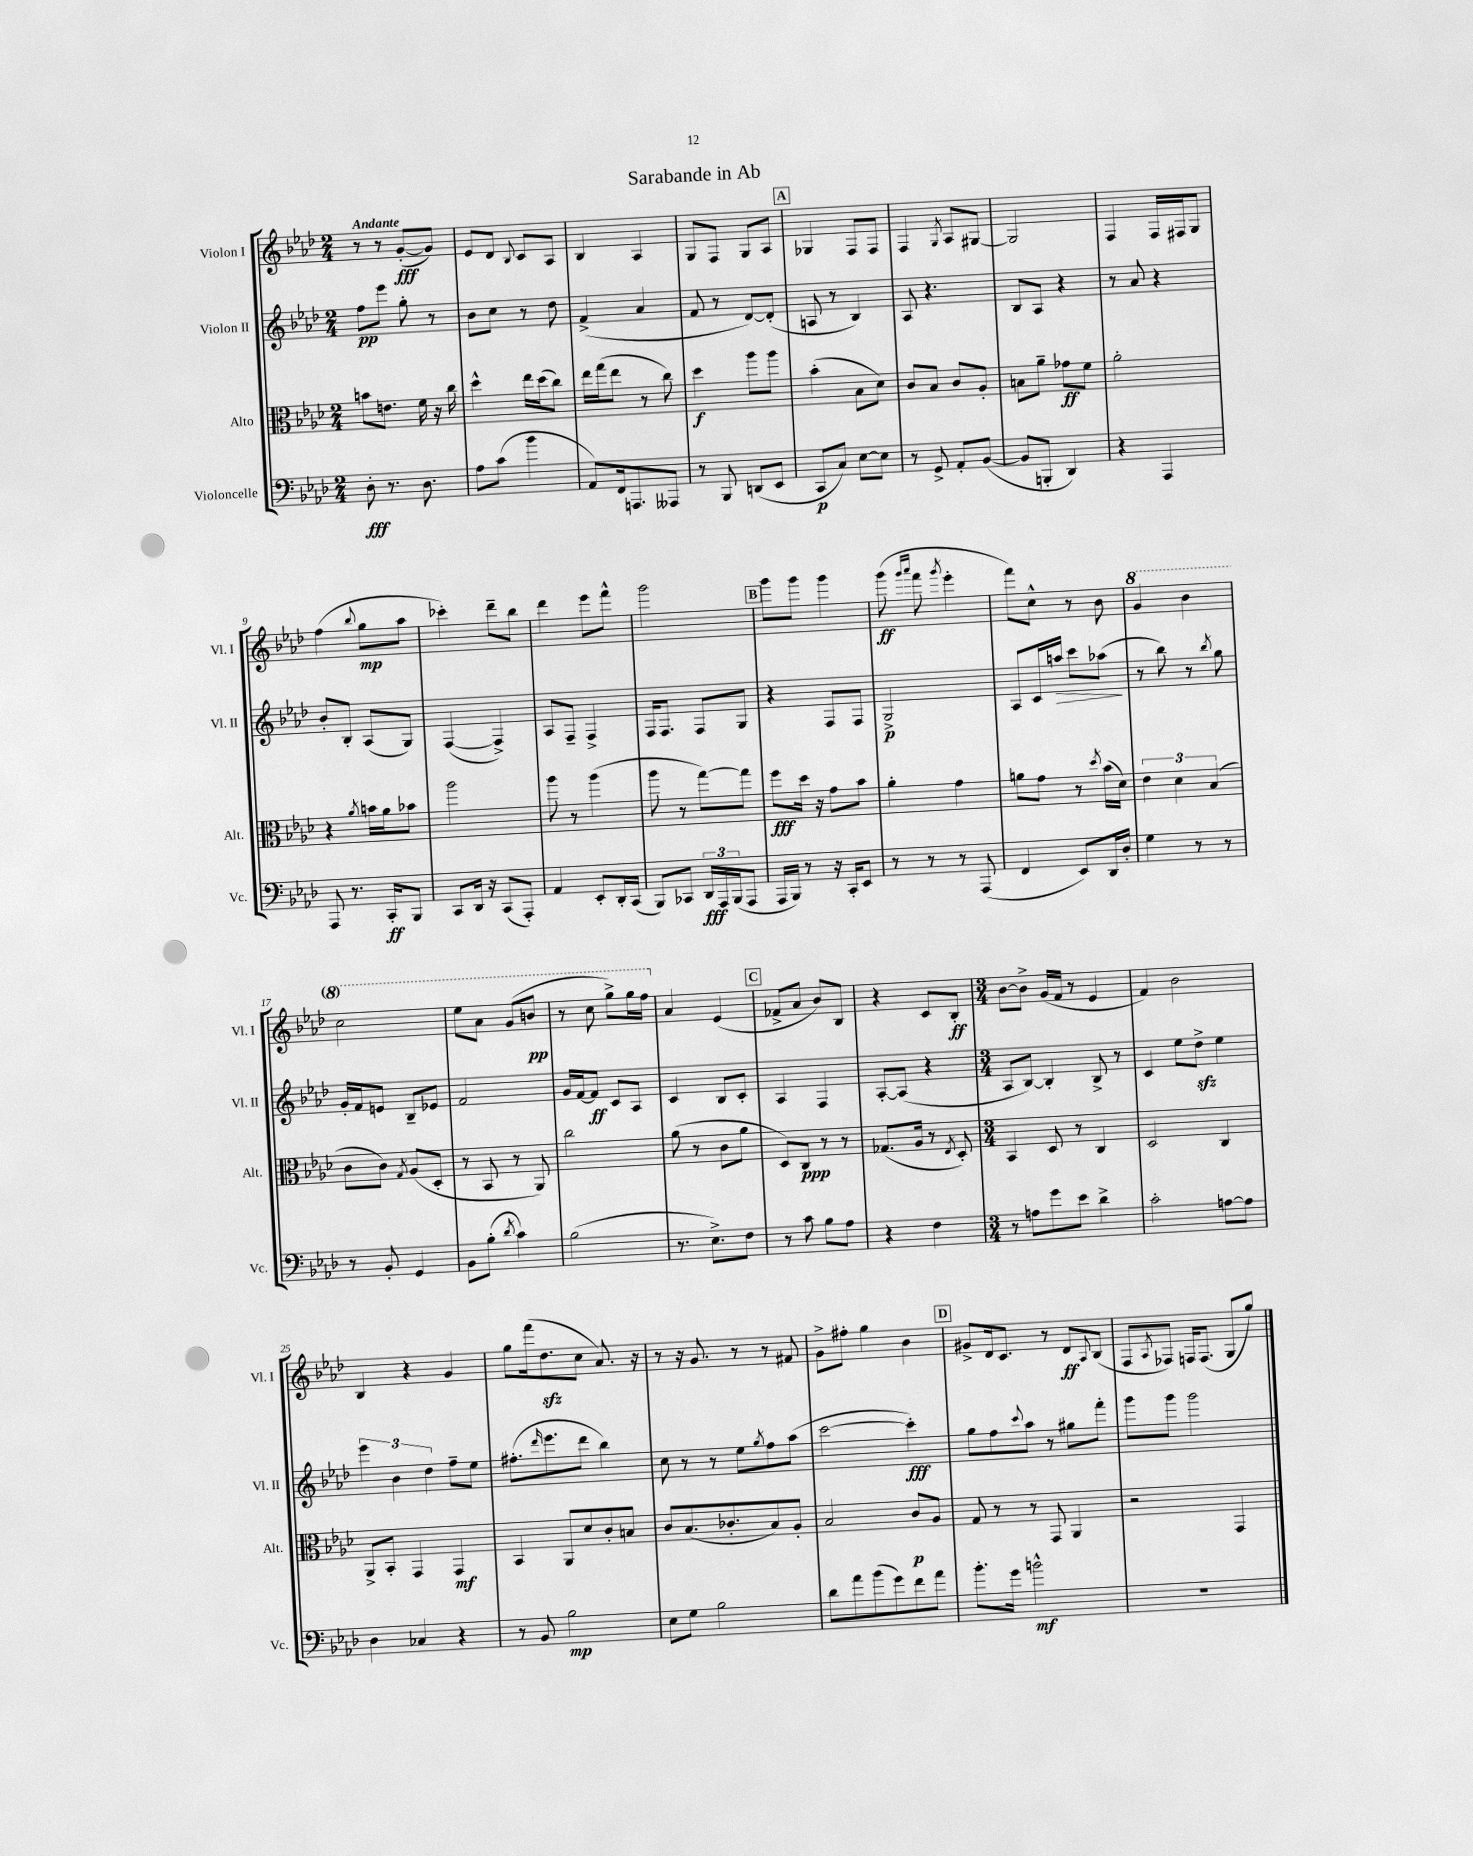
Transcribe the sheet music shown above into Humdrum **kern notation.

**kern	**kern	**kern	**kern
*staff4	*staff3	*staff2	*staff1
*clefF4	*clefC3	*clefG2	*clefG2
*k[b-e-a-d-]	*k[b-e-a-d-]	*k[b-e-a-d-]	*k[b-e-a-d-]
*M2/4	*M2/4	*M2/4	*M2/4
8D-'\	8b\L	8ff\L	8r
8.r	8.e\J	8eee-\J	8r
.	.	8gg'\	([8g'/L
8.D-\	16f\	.	.
.	16r	8r	8g/]J)
.	16cc\	.	.
=	=	=	=
8A-\L	4dd-^^\	8b-\L	8e-/L
(8c\J	.	8cc\J	8d-/J
.	.	.	8qqB-/
4b-\	16ee-\LL	8r	8c/L
.	(16dd-\J	.	.
.	8cc\J)	8dd-\	8A-/J
=	=	=	=
8AA-/L)	16ee-\LL	(4f^/	4B-/
.	(16gg\J	.	.
16FF/k	8ee-\J	.	.
8.AAA/	.	.	.
.	8r	4a-/	4A-/
8AAA--/J	8cc\)	.	.
=	=	=	=
8r	4dd-\	8f/	8G/L
8BBB-/	.	8r	8F/J
(8DD/L	8aa-\L	[8d-/L)	8G/L
8EE-/J	8aa-\J	(8d-'/]J	8A-/J
=	=	=	=
8CC/L	(4b-'\	8A/	4G-/
8C/J)	.	8r	.
[8E-\L	8B-\L	4B-/)	8F/L
8E-\]J	8d-\J)	.	8F/J
=	=	=	=
8r	8c/L	8A-/	4F/
8GG^/	8B-/J	4.r	.
.	.	.	8qG/
8AA-'/L	8c/L	.	8A-/L
([8BB-/J	8A-'/J	.	[8G#/J
=	=	=	=
8BB-/]L	8B\L	8B-/L	2G#/]
8BBB'/J	8a-~\J	8A-/J	.
4DD-/)	8g-\L	4r	.
.	8f\J	.	.
=	=	=	=
4r	2a-'\	8r	4F/
.	.	8a-/	.
4AAA-/	.	4r	16F/LL
.	.	.	16F#/J
.	.	.	8G/J
=	=	=	=
8AAA-/	4r	8b-'/L	(4ff\
8.r	.	8B-'/J	.
.	8qa-/	.	8qqbb-/
.	16b\LL	(8A-/L	8gg\L
16CC'/LK	16a-\J	.	.
8BBB-/J	8b-\J	8G/J)	8aa-\J
=	=	=	=
8CC/L	2aa-\	([4F/	4ccc-'\)
16DD-/Jk	.	.	.
16r	.	.	.
(8CC/L	.	4F^/])	8ddd-~\L
8AAA-'/J)	.	.	8bb-\J
=	=	=	=
4AA-/	8aa-\	8A-/L	4ddd-\
.	8r	8F~/J	.
8EE-'/L	(4aa-\	4F^/	8eee-\L
16DD-'/L	.	.	8fff^^\J
(16CC/JJ	.	.	.
=	=	=	=
8BBB-/L)	8aa-\	16F/LK	2ggg\
.	.	8.F/J	.
8CC-/J	8r	.	.
24DD-/LL	[8gg\L)	8F/L	.
24AAA-/	.	.	.
(24BBB-/J	.	.	.
8AAA-/J	8gg\]J	8G/J	.
=	=	=	=
16AAA-/LL	8ff\L	4r	8ggg\L
16BBB-/JJ)	.	.	.
8r	16dd-\Jk	.	8ggg\J
.	16r	.	.
16r	8g\L	8F/L	4ggg\
16CC'/LK	.	.	.
8EE-/J	8b-\J	8F/J	.
=	=	=	=
8r	4a-'\	2G^/	(8ggg\
.	.	.	16qqggg/LL
.	.	.	16qqaaa-/JJ
8r	.	.	8fff\
.	.	.	8qggg/
8r	4g\	.	4eee-'\
(8AAA-/	.	.	.
=	=	=	=
4FF/	8a\L	8A-/L	8fff\L)
.	8g\J	16c/L	8cc^^\J
.	.	16aa/JJ	.
8EE-/L)	8r	8ccc\L	8r
.	8qdd-/	.	.
16DD-/L	(16b-\LL	(8aa-\J	8b-\
16D-'/JJ	16d-\JJ)	.	.
=	=	=	=
4G\	6e-\	8r	4gg/
.	.	8bb-\)	.
.	6d-\	.	.
8r	.	8r	4bb-\
.	(6B-/	.	.
.	.	8qbb-/	.
8r	.	8gg\	.
=	=	=	=
8r	8c\L	16g'/LL	2ccc\
.	.	16f/J	.
8BB-'/	8c\J)	8e/J	.
.	8qG/	.	.
4GG/	(8A-/L	8B-~/L	.
.	8D-'/J	8e-/J	.
=	=	=	=
8BB-\L	8r	2f/	8eee-\L
(8B-'\J	8BB-/	.	8aa-\J
8qd-/	.	.	.
4c\)	8r	.	(8gg/L
.	8AA-/)	.	8bb/J
=	=	=	=
(2B-\	2cc\	16g/LL	8r
.	.	[16f/J	.
.	.	8f/]J	8ccc\
.	.	8c/L	8ggg^\L)
.	.	8A-/J	16ggg\L
.	.	.	16fff\JJ
=	=	=	=
8.r	(8a-\	4c/	4a-/
.	8r	.	.
8.E-^\L)	.	.	.
.	8c\L	8B-/L	(4e-/
8F\J	8a-\J	8c'/J	.
=	=	=	=
8r	8D-/L)	4A-/	8f-^/L
8c\	8C/J	.	8a-/J
8B-\L	8r	4F/	8b-/L)
8A-\J	8r	.	8B-/J
=	=	=	=
4r	(8.G-/L	[8A-'/L	4r
.	.	(8A-/]J	.
.	16A-/Jk	.	.
4F\	8r	4r	8c/L
.	8qE-/	.	.
.	8D-'/)	.	8B-'/J
=	=	=	=
*M3/4	*M3/4	*M3/4	*M3/4
8r	4BB-/	8A-/L	[8b-\L
8A\L	.	[8B-/J)	8b-^\]J
8g\	8D-/	4B-'/]	(16g/LL
.	.	.	16f/JJ
8e-\J	8r	.	8r
4d-^\	4C/	8B-^/	4e-/
.	.	8r	.
=	=	=	=
2c'\	2D-/	4c/	4f/)
.	.	8ee-\L	2b-\
.	.	8dd-^\J	.
[8A\L	4C/	4ee-\	.
8A\]J	.	.	.
=	=	=	=
4D-\	8AA-^/L	6eee-\	4B-/
.	8BB-'/J	.	.
.	.	6b-\	.
4C-/	4GG/	.	4r
.	.	6dd-\	.
4r	4GG/	8ff~\L	4g/
.	.	8ee-\J	.
=	=	=	=
8r	4BB-/	(8.ff#'\L	8gg\L
8BB-/	.	.	(16fff\k
.	.	16qqddd-/	.
.	.	8.eee-\	8.dd-\
2B-\	8AA-/L	.	.
.	8d-/	8ddd-\J	8cc\J
.	8c'/	4bb-\)	8.a-/)
.	8B/J	.	.
.	.	.	16r
=	=	=	=
8E-\L	8c/L	8cc\	8r
8G\J	(8.B-/	8r	16r
.	.	.	8.g/
2B-\	.	8r	.
.	8.c-'/	.	.
.	.	8ee-\L	8r
.	.	8qgg/	.
.	8B-/)	8ff\	8r
.	8A-'/J	(8aa-\J	8f#/
=	=	=	=
8d-\L	2B-/	[2ccc\	8g^\L
8a-\	.	.	8ff#'\J
(8b-\	.	.	4gg\
8g\)	.	.	.
8f\	8c/L	4ccc'\])	4b-\
8a-\J	8A-/J	.	.
=	=	=	=
8.b-'\L	8G/	8gg\L	8g#^/L
.	8r	8ff\	16d-/k
16g\Jk	.	.	8.c/J
.	.	8qqccc/	.
2b^^\	8r	8aa-\J	.
.	8GG/	8r	8r
.	4AA-/	8gg#\L	8d-/L
.	.	.	8qqA-/
.	.	8fff'\J	(8B-/J
=	=	=	=
2.r	2r	8ggg\L	8F/L
.	.	.	8qA-/
.	.	8ggg\J	8F-/J)
.	.	2ggg\	16F/LK
.	.	.	(8.F/J
.	4GG/	.	8G/L
.	.	.	8gg/J)
==	==	==	==
*-	*-	*-	*-
